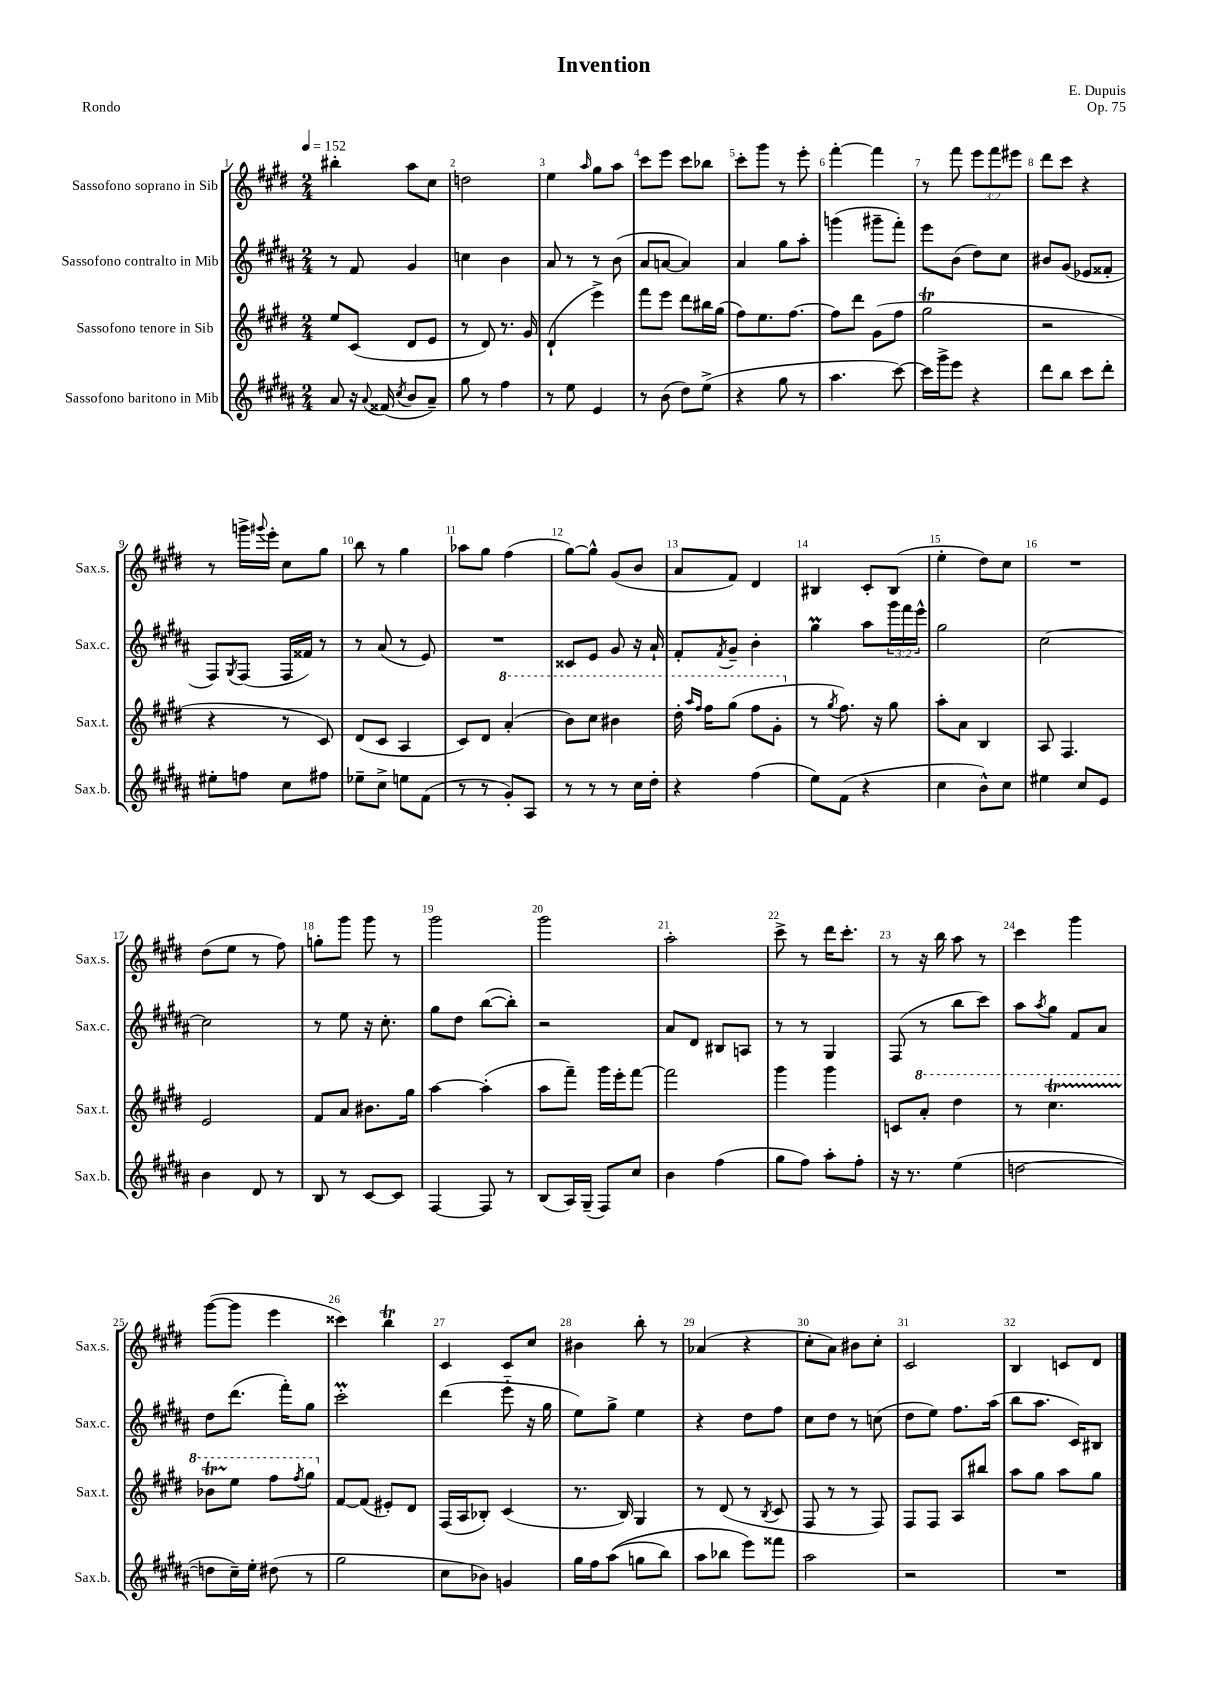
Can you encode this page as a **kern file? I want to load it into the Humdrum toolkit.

**kern	**kern	**kern	**kern
*staff4	*staff3	*staff2	*staff1
*clefG2	*clefG2	*clefG2	*clefG2
*k[f#c#g#d#a#]	*k[f#c#g#d#]	*k[f#c#g#d#a#]	*k[f#c#g#d#]
*M2/4	*M2/4	*M2/4	*M2/4
*MM152	*MM152	*MM152	*MM152
8a#/	8ee/L	8r	4bb#'\
16r	(8c#/J	8f#/	.
8qqa#/	.	.	.
(16f##/	.	.	.
8qcc#/	.	.	.
8b/L	8d#/L	4g#/	8aa\L
8a#~/J)	8e/J	.	8cc#\J
=	=	=	=
8gg#\	8r	4cc\	2dd\
8r	8d#/)	.	.
4ff#\	8.r	4b\	.
.	16g#/	.	.
=	=	=	=
8r	(4d#`/	8a#/	4ee\
8ee\	.	8r	.
.	.	.	16qqaa/
4e/	4eee^\)	8r	8gg#\L
.	.	(8b\	8aa\J
=	=	=	=
8r	8fff#\L	8a#/L	8ccc#\L
(8b\	8eee\J	[8a/J	8eee\J
8dd#\L)	8ddd#\L	4a/])	8ccc#\L
(8ee^\J	16bb#\L	.	8bb-\J
.	(16gg#\JJ	.	.
=	=	=	=
4r	8ff#\L)	4a#/	8ccc#'\L
.	8.ee\	.	8ggg#\J
8gg#\	.	8gg#\L	8r
.	[8.ff#\J	.	.
8r	.	8aa#'\J	8eee'\
=	=	=	=
4.aa#\	8ff#\]L	(4ggg\	[4fff#'\
.	8ddd#\J	.	.
.	(8g#\L	8ggg#~\L	4fff#\]
[8ccc#\)	8ff#\J	8fff#'\J)	.
=	=	=	=
16ccc#\]LL	2gg#\	8eee\L	8r
16ggg#^\J	.	.	.
8eee\J	.	(8b\J	8fff#\
4r	.	8dd#\L)	12eee\L
.	.	.	12fff#\
.	.	8cc#\J	.
.	.	.	12eee#\J
=	=	=	=
8ddd#\L	2r	8b#/L	8ddd#\L
8bb\J	.	(8g#/J	8ccc#\J
8ccc#\L	.	8e-/L	4r
8ddd#'\J	.	8f##'/J	.
=	=	=	=
8ee#'\L	4r	8F#/L)	8r
.	.	8qG#/	.
8ff\J	.	(8F#/J	16ggg^\LL
.	.	.	8qqggg#/
.	.	.	16eee'\JJ
8cc#\L	8r	16F#/LL	8cc#\L
.	.	16f##/JJ)	.
8ff#\J	8c#/)	8r	8gg#\J
=	=	=	=
8ee-~\L	(8d#/L	8r	8bb\
8cc#^\J	8c#/J	(8a#/	8r
8ee\L	4A/	8r	4gg#\
(8f#\J	.	8e/)	.
=	=	=	=
8r	8c#/L)	2r	8aa-\L
8r	8d#/J	.	8gg#\J
8g#'/L)	(4aa'/	.	(4ff#\
8A#/J	.	.	.
=	=	=	=
8r	8bb\L)	8c##/L	[8gg#\L)
8r	8ccc#\J	8e/J	8gg#^^\]J
8r	4bb#\	8g#/	(8g#/L
16cc#\LL	.	16r	8b/J
16dd#'\JJ	.	16a#`/	.
=	=	=	=
4r	16ddd#'\	8f#'/L	8a/L
.	16qqaaa/LL	.	.
.	16qqfff#/JJ	.	.
.	16fff#\LK	.	.
.	.	8qf#/	.
.	(8ggg#\J	8g#~/J	8f#/J)
(4ff#\	8fff#\L	4b'\	4d#/
.	8gg#'\J	.	.
=	=	=	=
8ee\L)	8r	4gg#\	4B#/
.	8qgg#/	.	.
(8f#\J	8.ff#\)	.	.
4r	.	8aa#\L	8c#'/L
.	16r	.	.
.	8gg#\	24ggg#\L	(8B#/J
.	.	24fff#\	.
.	.	24eee^^\JJ	.
=	=	=	=
4cc#\	8aa'\L	2gg#\	4ee'\
.	8a\J	.	.
8b^^\L)	4B/	.	8dd#\L)
8cc#\J	.	.	8cc#\J
=	=	=	=
4ee#\	8A/	[2cc#\	2r
.	4.F#/	.	.
8cc#/L	.	.	.
8e/J	.	.	.
=	=	=	=
4b\	2e/	2cc#\]	(8dd#\L
.	.	.	8ee\J
8d#/	.	.	8r
8r	.	.	8ff#\)
=	=	=	=
8B/	8f#/L	8r	8gg'\L
8r	8a/J	8ee\	8ggg#\J
[8c#/L	8.b#\L	16r	8ggg#\
.	.	8.cc#'\	.
8c#/]J	.	.	8r
.	16gg#\Jk	.	.
=	=	=	=
[4F#/	[4aa\	8gg#\L	2ggg#\
.	.	8dd#\J	.
8F#/]	(4aa'\]	([8bb\L	.
8r	.	8bb'\]J)	.
=	=	=	=
(8B/L	8aa\L	2r	2ggg#\
16A#/L)	8fff#~\J)	.	.
(16G#~/JJ	.	.	.
8F#/L)	16ggg#\LL	.	.
.	16eee'\J	.	.
8cc#/J	[8fff#\J	.	.
=	=	=	=
4b\	2fff#\]	8a#/L	2aa'\
.	.	8d#/J	.
(4ff#\	.	8B#/L	.
.	.	8A/J	.
=	=	=	=
8gg#\L	4ggg#\	8r	8ccc#^\
8ff#\J)	.	8r	8r
8aa#'\L	4ggg#\	4G#/	16ddd#\LK
.	.	.	8.ccc#'\J
8ff#'\J	.	.	.
=	=	=	=
16r	8c/L	(8F#/	8r
8.r	.	.	.
.	8aa'/J	8r	16r
.	.	.	16bb\
(4ee\	4ddd#\	8bb\L	8aa\
.	.	8ccc#\J)	8r
=	=	=	=
[2dd\	8r	8aa#\L	4ccc#\
.	.	8qaa#/	.
.	4.ccc#\	8gg#\J	.
.	.	8f#/L	4ggg#\
.	.	8a#/J	.
=	=	=	=
8dd\]L	8bb-\L	8dd#\L	([8ggg#\L
16cc#~\L)	8eee\J	(8.ddd#\J	8ggg#\]J
16ee'\JJ	.	.	.
(8dd#\	8fff#\L	.	4eee\
.	.	16fff#'\LK)	.
.	8qfff#/	.	.
8r	8ggg#\J	8gg#\J	.
=	=	=	=
2gg#\	[8f#/L	2ccc#'\	4ccc##\)
.	(8f#/]J	.	.
.	8e#'/L)	.	4bb\
.	8d#/J	.	.
=	=	=	=
8cc#\L	(16F#/LL	(4ddd#\	4c#/
.	16A/J	.	.
8b-\J)	8B-'/J)	.	.
4g/	(4c#/	8eee'~\	8c#/L
.	.	16r	8cc#/J
.	.	16gg#\	.
=	=	=	=
16gg#\LL	8.r	8ee\L)	4b#\
16ff#\J	.	.	.
&((8aa#\J	.	8gg#^\J	.
.	16B/)	.	.
8gg\L	4G#/	4ee\	8bb'\
8bb\J)	.	.	8r
=	=	=	=
8aa#\L	8r	4r	(4a-/
8bb-\J	(8d#/	.	.
8eee\L&)	8r	8dd#\L	4r
.	8qB/	.	.
8fff##\J	8c#/	8ff#\J	.
=	=	=	=
2aa#\	8F#/	8cc#\L	8cc#'\L
.	8r	8dd#\J	8a\J)
.	8r	8r	8b#\L
.	8F#/)	(8cc\	8cc#'\J
=	=	=	=
2r	8F#/L	8dd#\L	2c#/
.	8F#/J	8ee\J)	.
.	8A/L	8.ff#\L	.
.	8bb#/J	.	.
.	.	(16aa#\Jk	.
=	=	=	=
2r	8aa\L	8bb\L	4B/
.	8gg#\J	8.aa#\J	.
.	8aa\L	.	8c/L
.	.	16c#/LK)	.
.	8gg#\J	8B#/J	8d#/J
==	==	==	==
*-	*-	*-	*-
